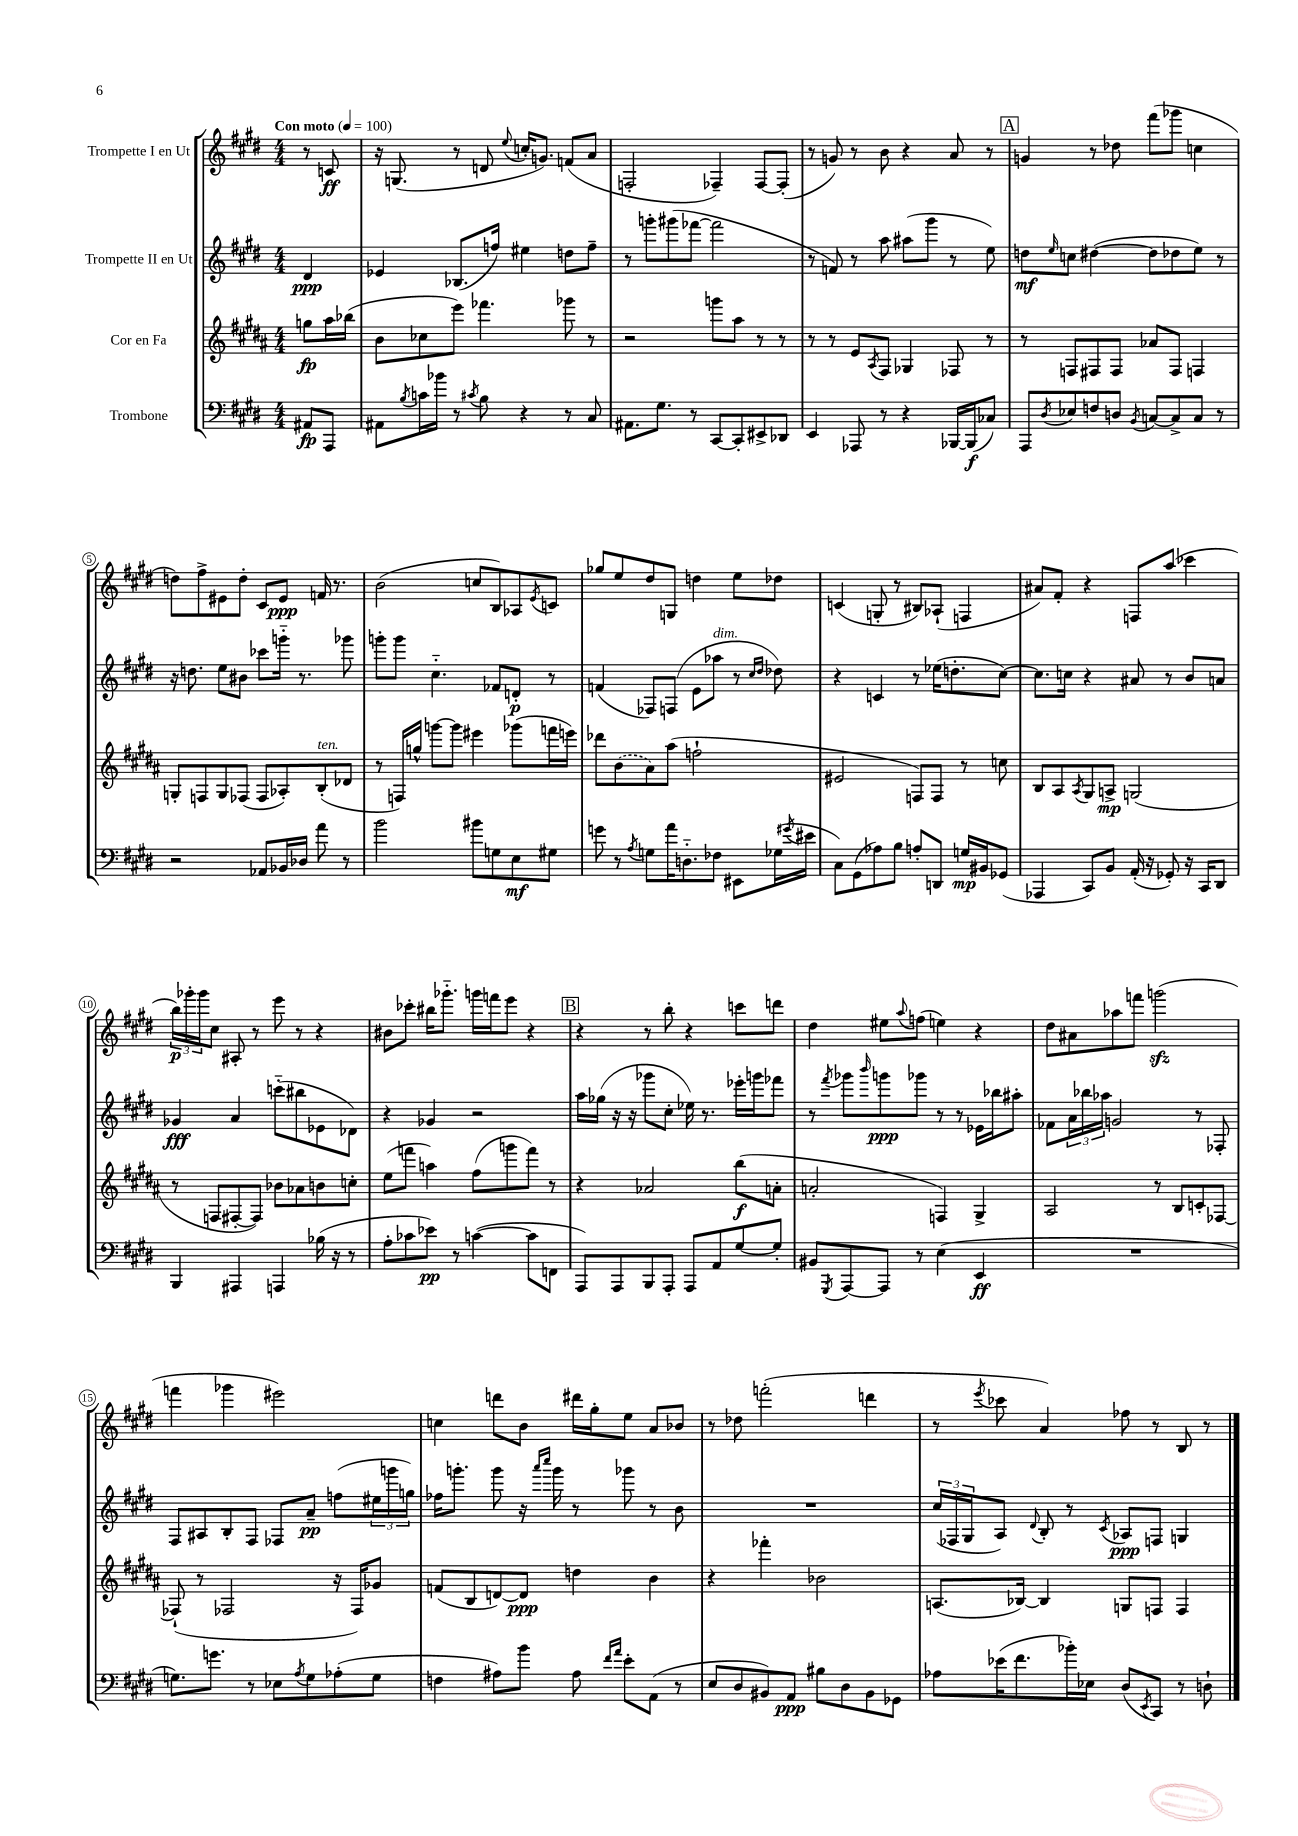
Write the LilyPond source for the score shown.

<<
\new StaffGroup <<
\new Staff = "s0" \with { instrumentName = "Trompette I en Ut" } {
    \clef treble \key e \major \numericTimeSignature \time 4/4 \partial 4 \tempo "Con moto" 4 = 100
    r8 c'8\ff |
    r16 g8.( r8 d'8 \appoggiatura { e''8 } c''16-. g'8.) f'8( a'8 |
    f2-. fes4--) fes8~ fes8-.( |
    r8 g'8) r8 b'8 r4 a'8 r8 |
    \mark \markup { \box "A" } g'4 r8 des''8 fis'''8( ges'''8 c''4 |
    d''8) fis''8-> eis'8 d''8-. cis'8 eis'8\ppp f'16 r8. |
    b'2( c''8 b8) aes8 \acciaccatura { e'8 } c'8 |
    ges''8 e''8 dis''8 g8 d''4 e''8 des''8 |
    c'4( g8-. r8 bis8) aes8-!( f4 |
    ais'8) fis'8-. r4 f8 a''8( ces'''4 |
    \tuplet 3/2 { b''16\p) ges'''16-. ges'''16 } cis''8 ais8-. r8 e'''8 r8 r4 |
    bis'8 ces'''8-. bis''16 ges'''8.-_ g'''16 f'''16 e'''8 r4 |
    \mark \markup { \box "B" } r4 r8 b''8-. r4 c'''8 d'''8 |
    dis''4 eis''8 \appoggiatura { a''8 } f''8( e''4) r4 |
    dis''8 ais'8 aes''8 f'''8 g'''2\sfz( |
    f'''4 ges'''4 eis'''2) |
    c''4 d'''8 b'8 dis'''16 gis''16-. e''8 a'8 bes'8 |
    r8 des''8 f'''2-.( d'''4 |
    r8 \acciaccatura { e'''8 } ces'''8 a'4) fes''8 r8 b8 r8 \bar "|." |
}
\new Staff = "s1" \with { instrumentName = "Trompette II en Ut" } {
    \clef treble \key e \major \numericTimeSignature \time 4/4 \partial 4
    dis'4\ppp |
    ees'4 bes8.( f''16) eis''4 d''8 f''8-- |
    r8 g'''8-. gis'''8( fes'''8~ fes'''2 |
    r8 f'8) r8 a''8 ais''8( gis'''8 r8 e''8) |
    \mark \markup { \box "A" } d''8\mf \grace { e''16 } c''8 dis''4~( dis''8 des''8 e''8) r8 |
    r16 d''8. e''8 bis'8 ces'''8 g'''16-_ r8. ges'''8 |
    g'''8-. g'''8 cis''4.-_ fes'8 d'8-.\p r8 |
    f'4( fes8) f8( e'8 aes''8^\markup { \italic "dim." } r8 \grace { cis''16 dis''16 } des''8) |
    r4 c'4 r8 ees''16( d''8.-. cis''8~) |
    cis''8. c''16 r4 ais'8 r8 b'8 a'8 |
    ges'4\fff a'4 c'''8-_( bis''8 ees'8 des'8) |
    r4 ges'4 r2 |
    \mark \markup { \box "B" } a''16 ges''16( r16 r16 ges'''8 cis''8-. ees''16) r8. ees'''16-. g'''16 fes'''8 |
    r8 \acciaccatura { fis'''8 } ges'''8 \grace { b'''16 } g'''8\ppp ges'''8 r8 r8 ees'16 bes''16 ais''8-. |
    fes'8 \tuplet 3/2 { a'16 bes''16 aes''16 } g'2 r8 fes8-. |
    fis8 ais8 b8-. fis8 fes8 a'8--\pp f''8( \tuplet 3/2 { eis''16 g'''16 g''16) } |
    fes''16 g'''8.-. g'''8 r16 \grace { a'''16 cis''''16 } g'''16 r8 ges'''8 r8 b'8 |
    R1 |
    \tuplet 3/2 { cis''16( fes16 gis16 } a8) \appoggiatura { dis'8 } b8-. r8 \acciaccatura { cis'8 } aes8\ppp f8 g4 \bar "|." |
}
\new Staff = "s2" \with { instrumentName = "Cor en Fa" } {
    \clef treble \key b \major \numericTimeSignature \time 4/4 \partial 4
    g''8\fp ais''16 bes''16( |
    b'8 ces''8 e'''8) fes'''4. ges'''8 r8 |
    r2 g'''8 ais''8 r8 r8 |
    r8 r8 e'8 \acciaccatura { ais8 } fis8 ges4 fes8 r8 |
    \mark \markup { \box "A" } r8 f8 fis8 fis8 aes'8 fis8 f4 |
    g8-. f8 g8 fes8( fes8 aes8-.) b8-.^\markup { \italic "ten." }( des'8 |
    r8 f16) g''16-^ g'''8~ g'''8 eis'''4 ges'''8( f'''16 e'''16) |
    des'''8 \once \slurDashed b'8( ais'8) ais''8( f''2-! |
    eis'2 f8) f8 r8 c''8 |
    b8 ais8 \acciaccatura { ais8 } gis8 a8->\mp g2( |
    r8 f8 fis8~-. fis8) bes'8 aes'8 b'8 c''8-. |
    e''8( f'''8 a''4) fis''8( g'''8 f'''8) r8 |
    \mark \markup { \box "B" } r4 aes'2 b''8\f( a'8-. |
    a'2-. f4) gis4-> |
    ais2 r8 b8 c'8-. fes8~ |
    fes8-!( r8 fes2 r16 fes16) ges'8 |
    f'8( b8 d'8~) d'8\ppp d''4 b'4 |
    r4 fes'''4-. bes'2 |
    a8.( bes16~) bes4 g8 f8 f4 \bar "|." |
}
\new Staff = "s3" \with { instrumentName = "Trombone" } {
    \clef bass \key e \major \numericTimeSignature \time 4/4 \partial 4
    ais,8\fp a,,8 |
    ais,8 \acciaccatura { b8 } c'16 bes'16 r8 \acciaccatura { cis'8 } b8 r4 r8 cis8 |
    ais,8. gis8. r8 cis,8~ cis,8-. eis,8-> des,8 |
    e,4 aes,,8 r8 r4 bes,,16~ bes,,16\f( ces8) |
    \mark \markup { \box "A" } a,,8 \acciaccatura { dis8 } ees8 f8 d8 \acciaccatura { b,8 } c8~ c8-> c8 r8 |
    r2 aes,8 bes,16 des16 a'8 r8 |
    b'2 bis'8 g8 e8\mf gis8 |
    g'8 r8 \acciaccatura { a8 } g8 a'16 d8.-_ fes8 eis,8 ges16( \acciaccatura { gis'8 } eis'16 |
    cis8) gis,8( aes8) b8 a8-. d,8 g16\mp bis,16 ges,8( |
    aes,,4 cis,8) b,8 a,16-.( r16 ges,8-.) r16 cis,16 dis,8 |
    b,,4 ais,,4 a,,4 bes16( r16 r8 |
    a8-. ces'8 ees'8\pp) r8 c'4~( c'8 f,8 |
    \mark \markup { \box "B" } a,,8) a,,8 b,,8 a,,8-. a,,8 a,8 gis8~ gis8-. |
    bis,8 \acciaccatura { gis,,8 } a,,8~ a,,8 r8 e4( e,4\ff |
    R1 |
    g8.) g'8. r8 ees8 \acciaccatura { a8 } g8 aes8-.( g8 |
    f4 ais8) b'8 ais8 \grace { fis'16 a'16 } e'8-. a,8( r8 |
    e8 dis8 bis,8) a,8\ppp bis8 dis8 bis,8 ges,8 |
    aes8 ees'16( fis'8. bes'16-.) ees16 dis8( \acciaccatura { e,8 } cis,8) r8 d8-! \bar "|." |
}
>>
>>
\layout { \context { \Score \override BarNumber.stencil = #(make-stencil-circler 0.1 0.3 ly:text-interface::print) } }
